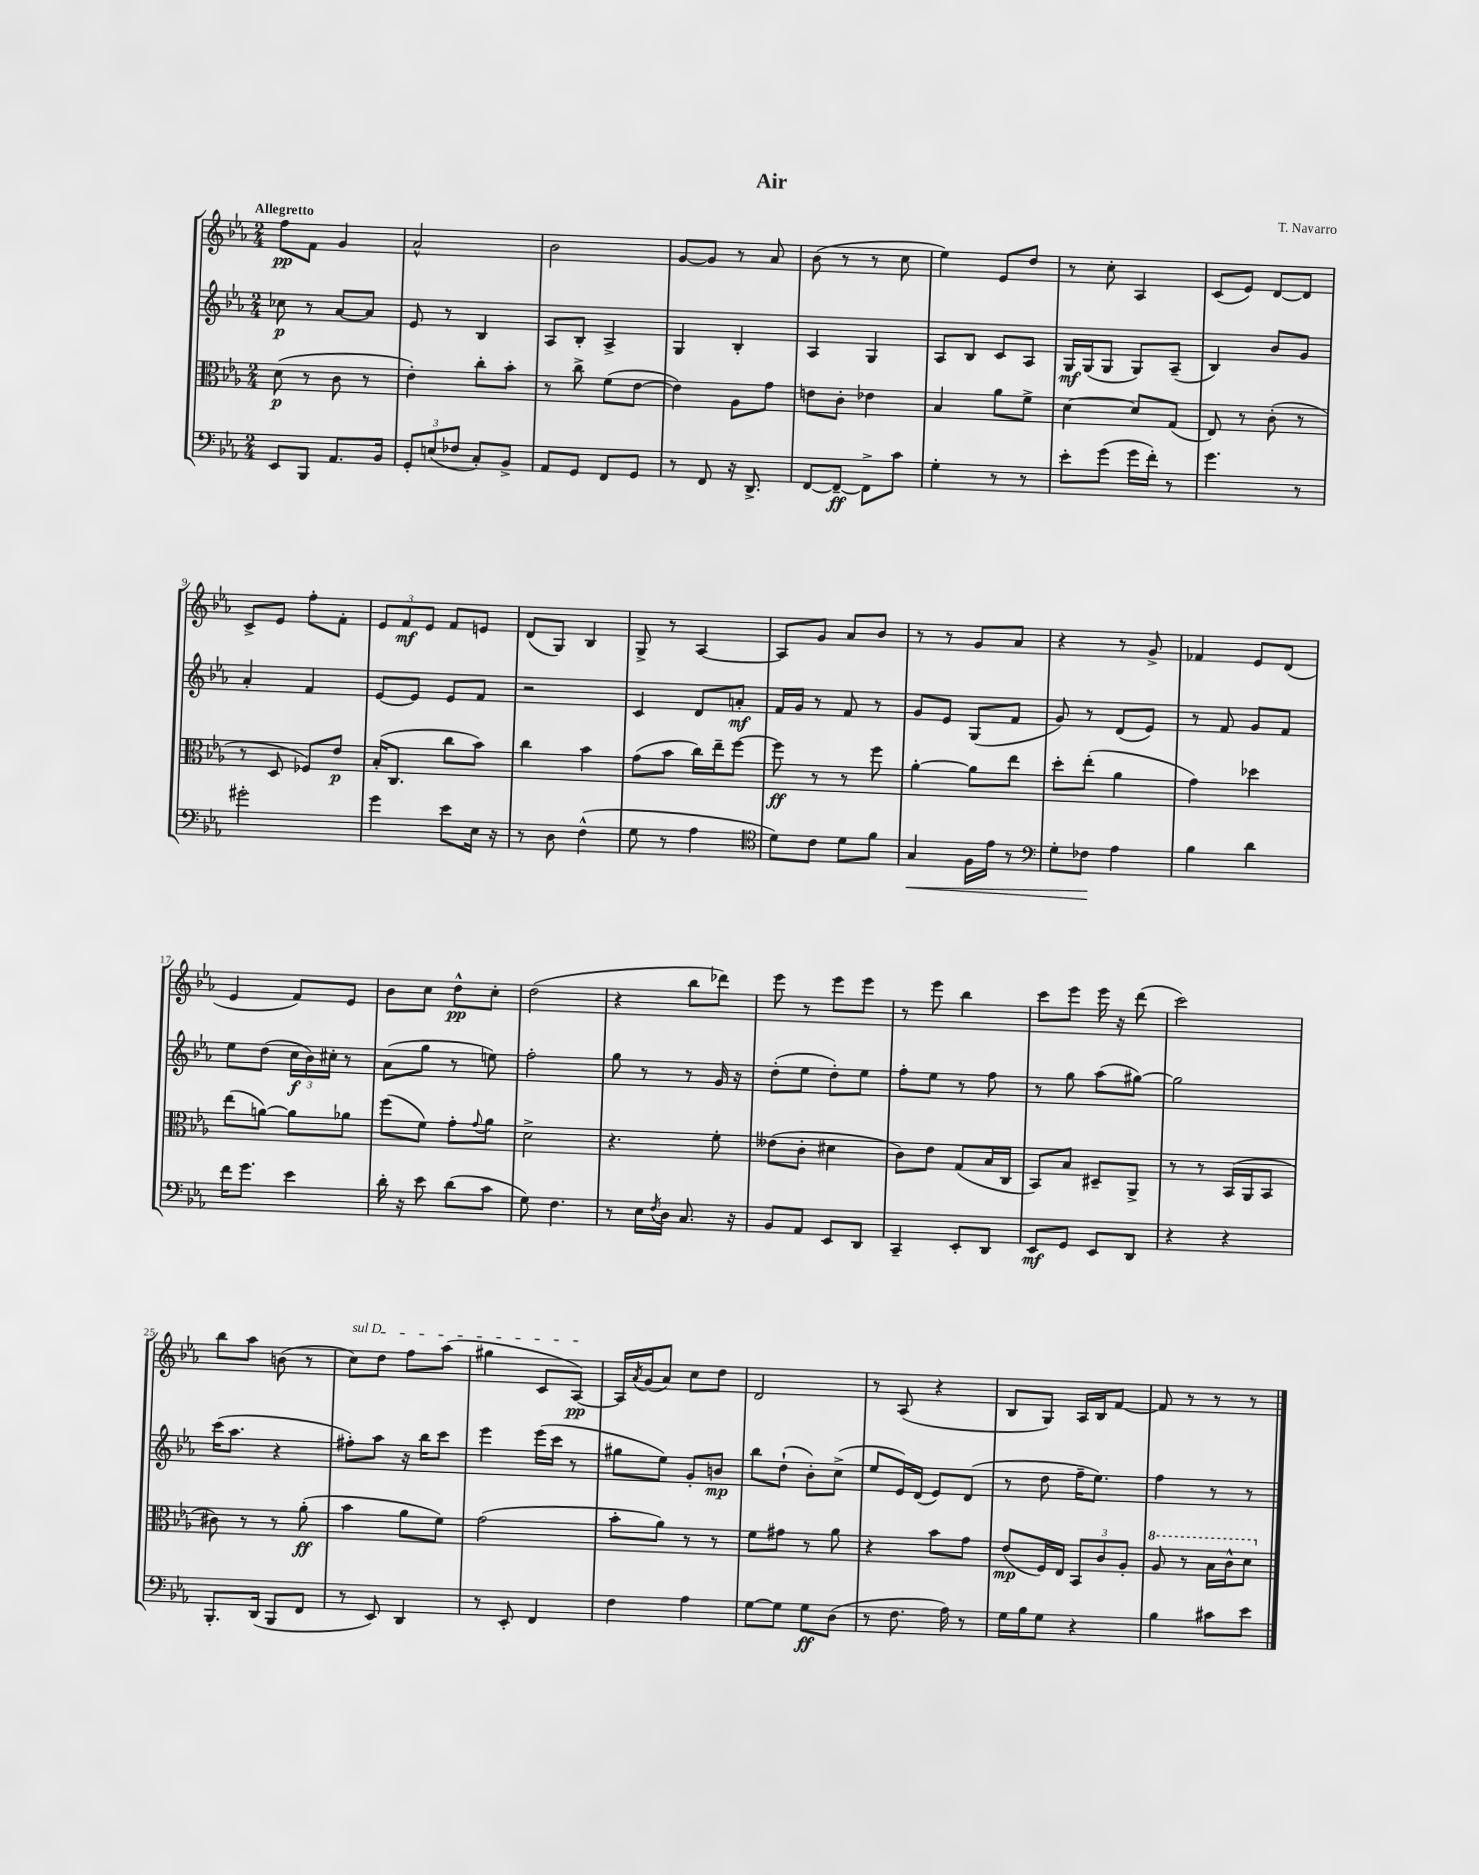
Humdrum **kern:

**kern	**kern	**kern	**kern
*staff4	*staff3	*staff2	*staff1
*clefF4	*clefC3	*clefG2	*clefG2
*k[b-e-a-]	*k[b-e-a-]	*k[b-e-a-]	*k[b-e-a-]
*M2/4	*M2/4	*M2/4	*M2/4
8EE-	(8d	8cc-	8ff
8BBB-	8r	8r	8f
8.AA-	8c	[8a-	4g
.	8r	8a-]	.
16BB-	.	.	.
=	=	=	=
12GG'	4e-')	8e-	2a-^^
(12E	.	.	.
.	.	8r	.
12F-	.	.	.
8C')	8cc'	4B-	.
8BB-^	8b-'	.	.
=	=	=	=
8AA-	8r	8A-	2b-
8GG	8cc^	8B-'	.
8FF	(8f	4A-^	.
8GG	[8e-	.	.
=	=	=	=
8r	4e-])	4G	[8g
8FF	.	.	8g]
16r	8A-	4B-'	8r
8.DD^	.	.	.
.	8g	.	8a-
=	=	=	=
[8FF	8e	4A-	(8b-
8FF~_	8c'	.	8r
8FF^]	4e-	4G	8r
8c	.	.	8cc
=	=	=	=
4G'	4B-	8A-	4ee-)
.	.	8B-	.
8r	8a-	8c	8e-
8r	8f^	8A-	8dd
=	=	=	=
8e-'	[4d	16G	8r
.	.	(16G	.
(8g	.	8G	8cc'
16g	8d]	8G)	4A-
16f')	.	.	.
8r	(8G	(8A-~	.
=	=	=	=
4.g	8E-)	4B-)	(8c
.	8r	.	8e-)
.	(8c'	8b-	[8d
8r	8r	8g	8d]
=	=	=	=
2g#'	8r	4a-'	8c^
.	8D	.	8e-
.	8F-)	4f	8ff'
.	8e-	.	8f'
=	=	=	=
4g	(16B-'	[8e-	12e-
.	8.C	.	.
.	.	.	12f
.	.	8e-]	.
.	.	.	12e-
8e-	8cc	8e-	8f
16E-	8b-)	8f	8e
16r	.	.	.
=	=	=	=
8r	4cc	2r	(8d
8D	.	.	8G)
(4F^^	4b-	.	4B-
=	=	=	=
8G	(8g	4c	8G^
8r	8b-	.	8r
4A-	16cc)	8d	[4A-
.	16ee-~	.	.
.	[8ff	8a'	.
=	=	=	=
*clefC4	*	*	*
8d)	8ff]	16f	8A-]
.	.	16g	.
8c	8r	8r	8g
8d	8r	8f	8a-
8f	8ff	8r	8b-
=	=	=	=
4G	[4a-'	8g	8r
.	.	8e-	8r
16F	8a-]	(8G	8g
16e-	.	.	.
8r	8ee-	8f	8a-
=	=	=	=
*clefF4	*	*	*
8G'	8dd'	8g)	4r
8F-	(8ee-'	8r	.
4A-	4a-	(8d	8r
.	.	8e-)	8g^
=	=	=	=
4B-	4g)	8r	4f-
.	.	8f	.
4d	4dd-	8g	8e-
.	.	8f	(8d
=	=	=	=
16f	(8ee-	8ee-	4e-
8.g	.	.	.
.	[8a)	(8dd	.
4e-	8a]	24cc	8f)
.	.	24b-)	.
.	.	24cc#'	.
.	8a-	8r	8e-
=	=	=	=
16d'	(8ff	(8a-	8b-
16r	.	.	.
8e-	8f)	8gg	8cc
(8d	8g'	8r	8dd^^
.	8qqg	.	.
8c	8a-	8ee)	8cc'
=	=	=	=
8G)	2d^	2ff'	(2dd
4.F	.	.	.
=	=	=	=
8r	4.r	8gg	4r
16E-	.	8r	.
8qF	.	.	.
16D	.	.	.
8.C	.	8r	8bb-
.	8f'	16g	8ddd-)
16r	.	16r	.
=	=	=	=
8BB-	(8e--	(8dd'	8eee-
8AA-	8c'	8ee-	8r
8EE-	4d#	8dd')	8eee-
8DD	.	8ee-	8eee-
=	=	=	=
4CC~	8c)	8ff'	8r
.	8e-	8ee-	8eee-
8EE-'	(8G	8r	4bb-
8DD	16B-	8ff	.
.	16C	.	.
=	=	=	=
8EE-	8BB-)	8r	8ccc
8GG	8B-	8gg	8eee-
8EE-	8D#~	(8aa-	16eee-
.	.	.	16r
8DD	8AA-^	[8gg#)	(8ddd
=	=	=	=
4r	8r	2gg#]	2ccc)
.	8r	.	.
4r	(16BB-	.	.
.	16AA-	.	.
.	8BB-	.	.
=	=	=	=
8.BBB-'	8c#)	(16ccc	8bb-
.	.	8.aa-	.
.	8r	.	8aa-
(16DD	.	.	.
8BBB-	8r	4r	(8b
8FF	(8a-'	.	8r
=	=	=	=
8r	4b-	8ff#')	8cc)
8EE-)	.	8aa-	8dd
4DD	8a-	16r	8ff
.	.	16bb-	.
.	8f)	8ccc	(8aa-
=	=	=	=
8r	(2g	4eee-	4gg#
8EE-'	.	.	.
4FF	.	(16eee-	8c
.	.	16ccc	.
.	.	8r	[8A-)
=	=	=	=
4F	8b-'	8gg#	16A-]
.	.	.	8qa-
.	.	.	(16g
.	8a-)	8ee-)	8a-)
4A-	8r	8g'	8cc
.	8r	8b	8dd
=	=	=	=
[8G	8f	8bb-	2d
8G]	8g#	(8dd`	.
8G	8r	8b-')	.
(8D	8a-	(8cc^	.
=	=	=	=
8r	4r	8ee-	8r
8.F	.	16e-)	(8A-
.	.	(16d	.
.	8b-	8e-)	4r
16A-)	.	.	.
8r	8g	(8d	.
=	=	=	=
16G	(8e-	8r	8B-
16B-	.	.	.
8G	16F)	8dd	8G)
.	16E-	.	.
4r	12BB-	16ff~	16A-
.	.	8.ee-)	16B-
.	12c	.	.
.	.	.	[8f
.	12A-'	.	.
=	=	=	=
4B-	8a-	4ff	8f]
.	8r	.	8r
8c#	16b-	8r	8r
.	16cc^^	.	.
8e-	8dd	8r	8r
==	==	==	==
*-	*-	*-	*-
